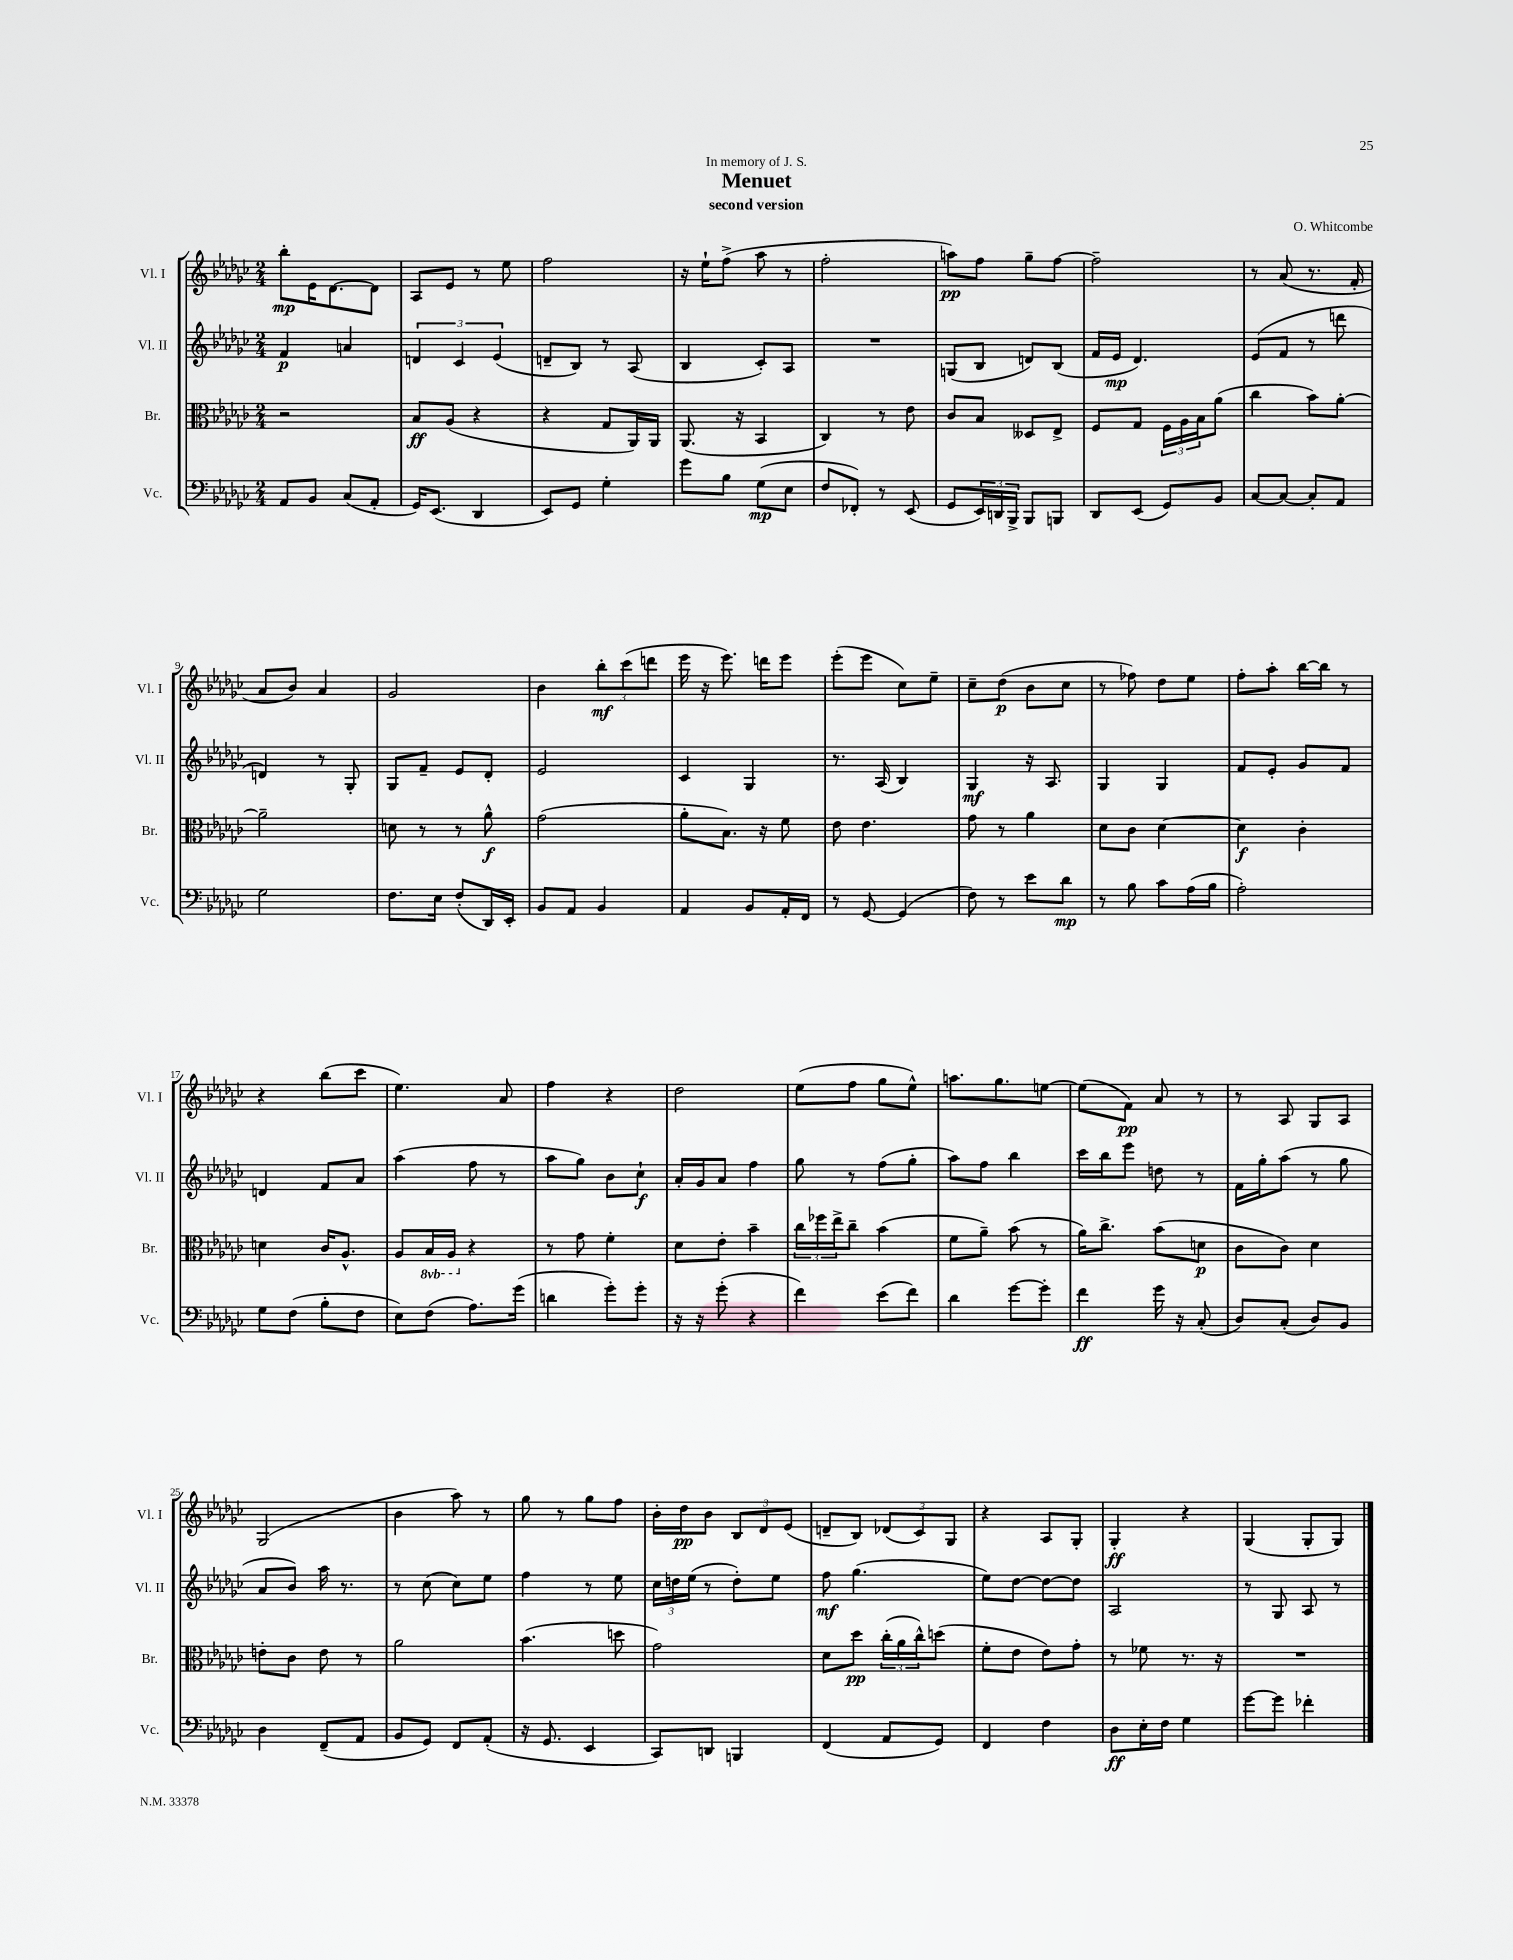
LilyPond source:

\header { title = "Menuet" composer = "O. Whitcombe" subtitle = "second version" dedication = "In memory of J. S." }
<<
\new StaffGroup <<
\new Staff = "s0" \with { instrumentName = "Vl. I" shortInstrumentName = "Vl. I" } {
    \clef treble \key ges \major \numericTimeSignature \time 2/4
    bes''8-.\mp ees'16 des'8.~ des'8 |
    aes8 ees'8 r8 ees''8 |
    f''2 |
    r16 ees''16-! f''8->( aes''8 r8 |
    f''2-. |
    a''8\pp) f''8 ges''8-- f''8~ |
    f''2-- |
    r8 aes'8( r8. f'16-. |
    aes'8 bes'8) aes'4 |
    ges'2 |
    bes'4 \tuplet 3/2 { bes''8-.\mf ces'''8( d'''8 } |
    ees'''16 r16 ees'''8.) d'''16 ees'''8 |
    ees'''8-.( ees'''8 ces''8) ees''8-- |
    ces''8-- des''8\p( bes'8 ces''8 |
    r8 fes''8) des''8 ees''8 |
    f''8-. aes''8-. bes''16~ bes''16 r8 |
    r4 bes''8( ces'''8 |
    ees''4.) aes'8 |
    f''4 r4 |
    des''2 |
    ees''8( f''8 ges''8 ees''8-^) |
    a''8. ges''8. e''8~ |
    e''8( f'8\pp) aes'8 r8 |
    r8 aes8 ges8 aes8 |
    ges2( |
    bes'4 aes''8) r8 |
    ges''8 r8 ges''8 f''8 |
    bes'16-. des''16\pp bes'8 \tuplet 3/2 { bes8 des'8 ees'8( } |
    d'8-- bes8) \tuplet 3/2 { des'8( ces'8) ges8 } |
    r4 aes8 ges8-. |
    ges4-.\ff r4 |
    ges4( ges8-. ges8) \bar "|." |
}
\new Staff = "s1" \with { instrumentName = "Vl. II" shortInstrumentName = "Vl. II" } {
    \clef treble \key ges \major \numericTimeSignature \time 2/4
    f'4\p a'4 |
    \tuplet 3/2 { d'4 ces'4 ees'4( } |
    d'8-- bes8) r8 aes8( |
    bes4 ces'8-.) aes8 |
    R2 |
    g8( bes8 d'8) bes8( |
    f'16 ees'16\mp des'4.) |
    ees'8( f'8 r8 d'''8 |
    d'4) r8 ges8-. |
    ges8 f'8-- ees'8 des'8-. |
    ees'2 |
    ces'4 ges4 |
    r8. aes16( bes4) |
    ges4\mf r16 aes8. |
    ges4 ges4 |
    f'8 ees'8-. ges'8 f'8 |
    d'4 f'8 aes'8 |
    aes''4( f''8 r8 |
    aes''8 ges''8) bes'8 ces''8-!\f |
    aes'16-. ges'16 aes'8 f''4 |
    ges''8 r8 f''8( ges''8-. |
    aes''8) f''8 bes''4 |
    ces'''16 bes''16 ees'''8 d''8 r8 |
    f'16 ges''16-. aes''8( r8 ges''8 |
    aes'8 bes'8) aes''16 r8. |
    r8 ces''8( ces''8) ees''8 |
    f''4 r8 ees''8 |
    \tuplet 3/2 { ces''16 d''16 ees''16( } r8 d''8-.) ees''8 |
    f''8\mf ges''4.( |
    ees''8) des''8~ des''8~ des''8 |
    aes2 |
    r8 ges8 aes8 r8 \bar "|." |
}
\new Staff = "s2" \with { instrumentName = "Br." shortInstrumentName = "Br." } {
    \clef alto \key ges \major \numericTimeSignature \time 2/4 \set Staff.ottavationMarkups = #ottavation-simple-ordinals
    r2 |
    bes8\ff aes8( r4 |
    r4 ges8 aes,16) aes,16 |
    aes,8.( r16 bes,4 |
    ces4) r8 ees'8 |
    ces'8 bes8 deses8 ees8-> |
    f8 ges8 \tuplet 3/2 { f16 aes16 bes16 } aes'8( |
    ces''4 bes'8) aes'8~-. |
    aes'2-- |
    d'8 r8 r8 aes'8-^\f |
    ges'2( |
    aes'8-. bes8.) r16 f'8 |
    ees'8 ees'4. |
    ges'8 r8 aes'4 |
    des'8 ces'8 des'4~ |
    des'4\f ces'4-. |
    d'4 ces'16 aes8.-^ |
    aes8 \ottava #-1 bes,16 aes,16 \ottava #0 r4 |
    r8 ges'8 f'4-. |
    des'8 ees'8-. bes'4-- |
    \tuplet 3/2 { ces''16 fes''16 ees''16-> } ces''8-- bes'4( |
    f'8 aes'8--) bes'8( r8 |
    aes'16) ces''8.-> bes'8( d'8\p |
    ces'8 ces'8) des'4 |
    e'8-. ces'8 e'8 r8 |
    aes'2 |
    bes'4.( d''8 |
    ges'2) |
    des'8 des''8\pp \tuplet 3/2 { ces''16-.( aes'16 ces''16-^) } d''8( |
    f'8-. ees'8 ees'8) ges'8-. |
    r8 fes'8 r8. r16 |
    R2 \bar "|." |
}
\new Staff = "s3" \with { instrumentName = "Vc." shortInstrumentName = "Vc." } {
    \clef bass \key ges \major \numericTimeSignature \time 2/4
    aes,8 bes,8 ces8( aes,8-. |
    ges,16) ees,8.( des,4 |
    ees,8) ges,8 ges4-. |
    ges'8 bes8 ges8\mp( ees8 |
    f8 fes,8-.) r8 ees,8( |
    ges,8 \tuplet 3/2 { ees,16) d,16 bes,,16-> } bes,,8 b,,8 |
    des,8 ees,8( ges,8) bes,8 |
    ces8~ ces8~ ces8-. aes,8 |
    ges2 |
    f8. ees16 f8-.( des,16) ees,16-. |
    bes,8 aes,8 bes,4 |
    aes,4 bes,8 aes,16-. f,16 |
    r8 ges,8~ ges,4( |
    f8) r8 ees'8 des'8\mp |
    r8 bes8 ces'8 aes16( bes16 |
    aes2-.) |
    ges8 f8( bes8-. f8 |
    ees8) f8( aes8.) ges'16( |
    d'4 ges'8-.) ges'8-. |
    r16 r16 ges'8-.( r4 |
    f'4) ees'8( f'8) |
    des'4 ges'8~ ges'8-. |
    f'4\ff ges'16 r16 ces8-.( |
    des8) ces8-.( des8) bes,8 |
    des4 f,8--( aes,8 |
    bes,8 ges,8) f,8 aes,8-.( |
    r16 ges,8. ees,4 |
    ces,8) d,8 b,,4 |
    f,4( aes,8 ges,8) |
    f,4 f4 |
    des8\ff ees16-. f16 ges4 |
    ges'8~ ges'8 fes'4-. \bar "|." |
}
>>
>>
